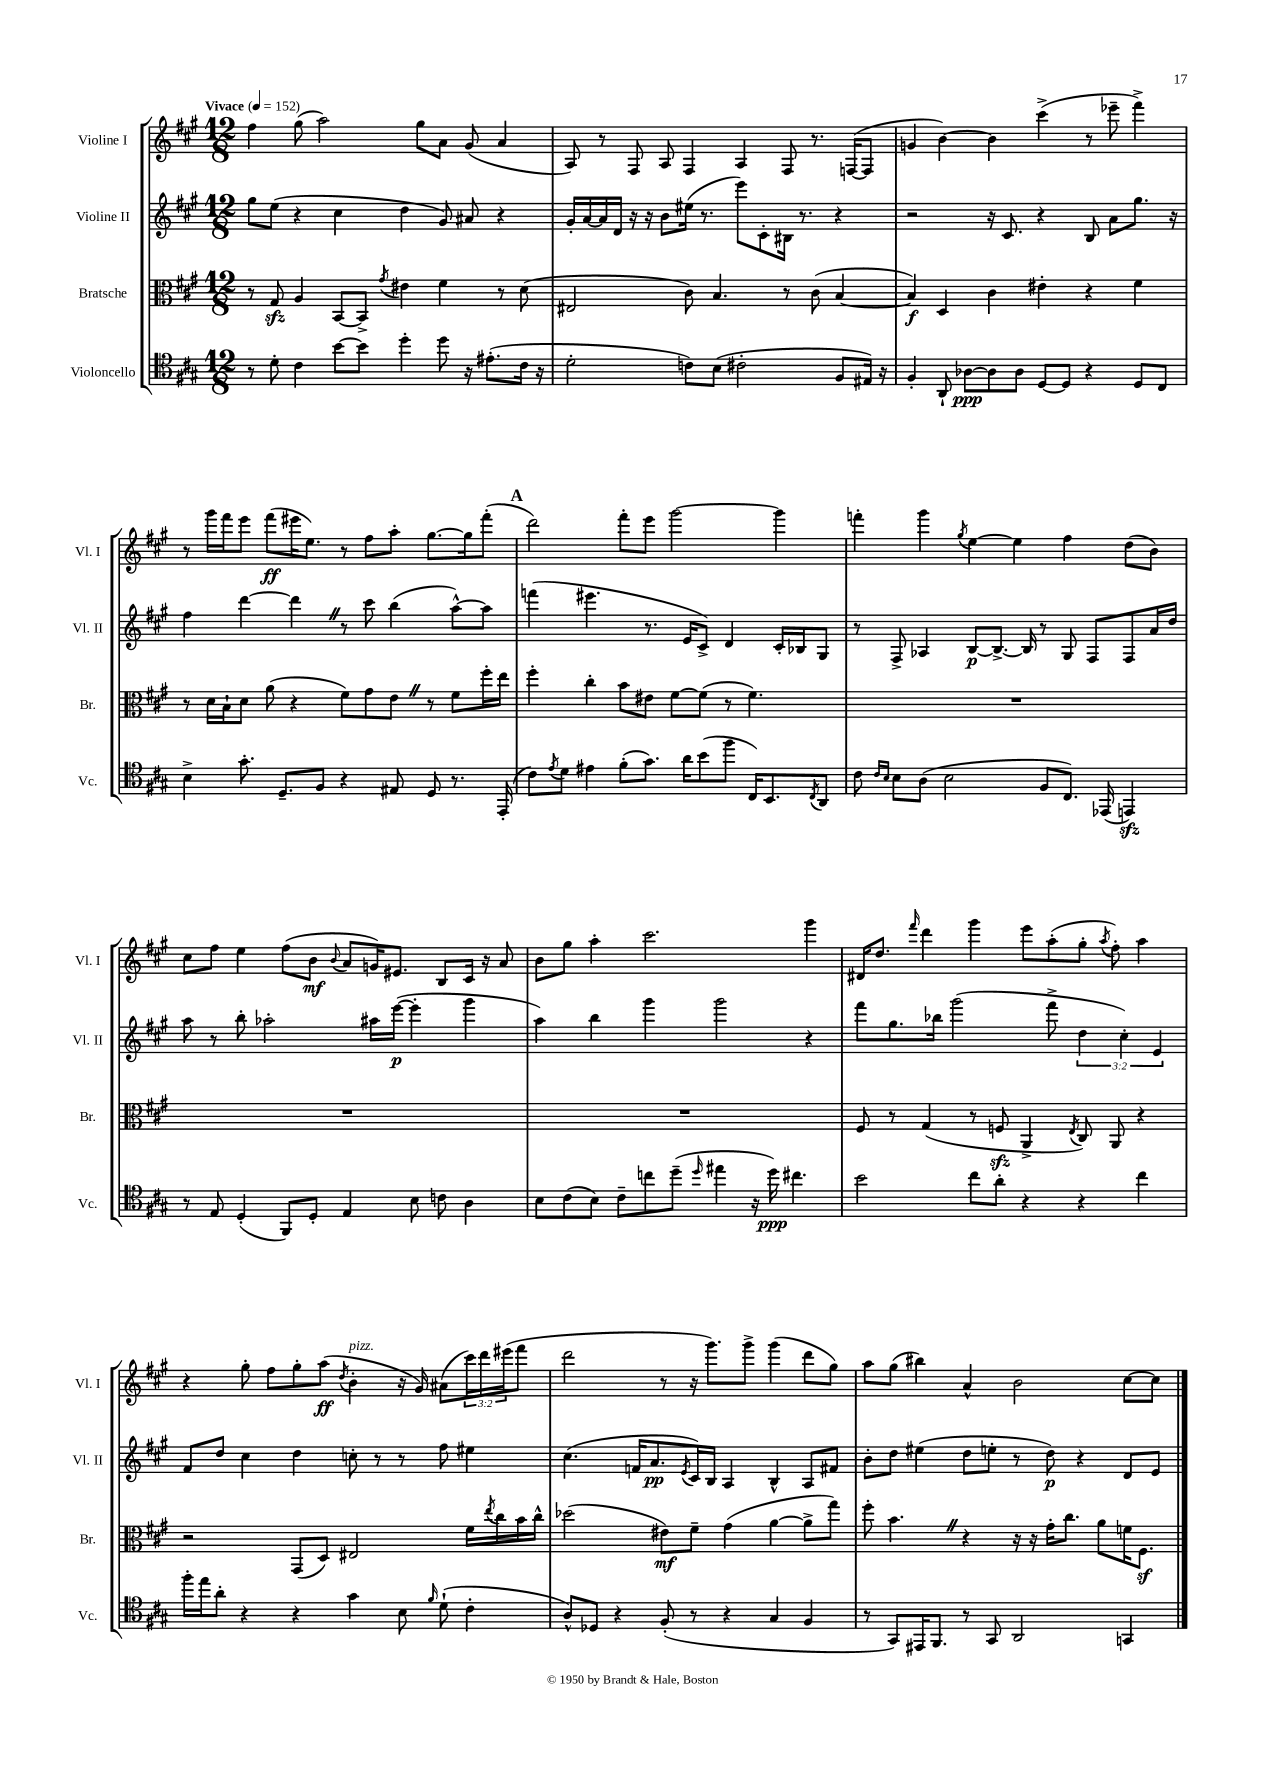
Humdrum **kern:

**kern	**dynam	**kern	**dynam	**kern	**dynam	**kern	**dynam
*part4	*part4	*part3	*part3	*part2	*part2	*part1	*part1
*staff4	*staff4	*staff3	*staff3	*staff2	*staff2	*staff1	*staff1
*I"Violoncello	*	*I"Bratsche	*	*I"Violine II	*	*I"Violine I	*
*I'Vc.	*	*I'Br.	*	*I'Vl. II	*	*I'Vl. I	*
*clefC4	*	*clefC3	*	*clefG2	*	*clefG2	*
*k[f#c#g#]	*	*k[f#c#g#]	*	*k[f#c#g#]	*	*k[f#c#g#]	*
*M12/8	*	*M12/8	*	*M12/8	*	*M12/8	*
*MM152	*	*MM152	*	*MM152	*	*MM152	*
=1	=1	=1	=1	=1	=1	=1	=1
!	!	!	!	!	!	!LO:TX:a:B:t=Vivace	!
8r	.	8r	.	8gg#\L	.	4ff#\	.
8d'\	.	8G#zz/	.	(8ee\J	.	.	.
4c#\	.	4A/	.	4r	.	(8gg#\	.
.	.	.	.	.	.	2aa\)	.
[8b\L	.	[8BB/L	.	4cc#\	.	.	.
8b\J]	.	8BB^/J]	.	.	.	.	.
.	.	8qg#/	.	.	.	.	.
4dd'\	.	4e#X\	.	4dd\	.	.	.
.	.	.	.	.	.	8gg#\L	.
8dd\	.	4f#\	.	8g#/)	.	8a\J	.
16r	.	.	.	8a#X/	.	(8g#/	.
(8.e#X'\L	.	.	.	.	.	.	.
.	.	8r	.	4r	.	4a/	.
16c#\Jk	.	(8d\	.	.	.	.	.
16r	.	.	.	.	.	.	.
=2	=2	=2	=2	=2	=2	=2	=2
2d'\	.	2E#X/	.	16g#'/LL	.	8A/)	.
.	.	.	.	[16a/	.	.	.
.	.	.	.	16a/]	.	8r	.
.	.	.	.	16d/JJ	.	.	.
.	.	.	.	16r	.	8F#/	.
.	.	.	.	16r	.	.	.
.	.	.	.	8b\L	.	8A/	.
8cn\L)	.	8c#\)	.	(16ee#X\Jk	.	4F#/	.
.	.	.	.	8.r	.	.	.
(8B\J	.	4.B/	.	.	.	.	.
2c#X'\	.	.	.	8eee\L)	.	4A/	.
.	.	.	.	8c#'\	.	.	.
.	.	8r	.	16B#X\Jk	.	8F#/	.
.	.	.	.	8.r	.	.	.
.	.	(8c#\	.	.	.	8.r	.
8F#/L	.	[4B/	.	4r	.	.	.
.	.	.	.	.	.	([16Fn/KL	.
16E#X/Jk)	.	.	.	.	.	8F/J]	.
16r	.	.	.	.	.	.	.
=3	=3	=3	=3	=3	=3	=3	=3
4F#'/	.	4B/])	f	2r	.	4gn/	.
8AA`/	.	4D/	.	.	.	[4b\)	.
[8A-X\L	ppp	.	.	.	.	.	.
8A-\]	.	4c#\	.	16r	.	4b\]	.
.	.	.	.	8.c#/	.	.	.
8A-\J	.	.	.	.	.	.	.
[8D/L	.	4e#X'\	.	4r	.	(4ccc#^\	.
8D/J]	.	.	.	.	.	.	.
4r	.	4r	.	8B/	.	8r	.
.	.	.	.	8a\L	.	8eee-X~\	.
8D/L	.	4f#\	.	8.gg#\J	.	4fff#^\)	.
8C#/J	.	.	.	.	.	.	.
.	.	.	.	16r	.	.	.
!!LO:LB:g=z
=4	=4	=4	=4	=4	=4	=4	=4
4B^\	.	8r	.	4ff#\	.	8r	.
.	.	16d\LL	.	.	.	16ggg#\LL	.
.	.	16B`\J	.	.	.	16fff#\J	.
8.g#'\	.	8d\J	.	[4ddd\	.	8eee\J	.
.	.	(8a\	.	.	.	(8fff#\L	ff
8.D~/L	.	.	.	.	.	.	.
.	.	4r	.	4dddZ\]	.	16eee#X\K	.
.	.	.	.	.	.	8.ee\J)	.
8F#/J	.	.	.	.	.	.	.
4r	.	8f#\L)	.	8r	.	8r	.
.	.	8g#\	.	8ccc#\	.	8ff#\L	.
8E#X/	.	8eZ\J	.	(4bb\	.	8aa'\J	.
8D/	.	8r	.	.	.	[8.gg#\L	.
8.r	.	8f#\L	.	[8aa^^\L)	.	.	.
.	.	.	.	.	.	16gg#\k]	.
.	.	16ff#'\L	.	8aa\J]	.	(8fff#'\J	.
(16EE'/	.	16ee\JJ	.	.	.	.	.
!!LO:REH:place=s1:t=A
=5	=5	=5	=5	=5	=5	=5	=5
8c#\L)	.	4ff#'\	.	(4fffn\	.	2ddd\)	.
8qe/	.	.	.	.	.	.	.
8d\J	.	.	.	.	.	.	.
4e#X\	.	4cc#'\	.	4.eee#X\	.	.	.
(8f#'\L	.	8b\L	.	.	.	8fff#'\L	.
8.g#\J)	.	8e#X\J	.	8.r	.	8eee\J	.
.	.	[8f#\L	.	.	.	[2ggg#\	.
16a\KL	.	.	.	16e/KL	.	.	.
(8b\	.	(8f#\J]	.	8c#^/J)	.	.	.
8ff#\J	.	8r	.	4d/	.	.	.
16C#/KL)	.	4.f#\)	.	.	.	.	.
8.BB/	.	.	.	.	.	.	.
.	.	.	.	16c#'/LL	.	4ggg#\]	.
.	.	.	.	16B-X/J	.	.	.
8qC#/	.	.	.	.	.	.	.
8AA/J	.	.	.	8G#/J	.	.	.
=6	=6	=6	=6	=6	=6	=6	=6
8c#\	.	1.r	.	8r	.	4fffn'\	.
16qqc#/LL	.	.	.	.	.	.	.
16qqB/JJ	.	.	.	.	.	.	.
8B\L	.	.	.	8F#^/	.	.	.
(8A\J	.	.	.	4A-X/	.	4ggg#\	.
2B\	.	.	.	.	.	.	.
.	.	.	.	.	.	8qgg#/	.
.	.	.	.	[8B/L	p	[4ee\	.
.	.	.	.	8.B^/J_	.	.	.
.	.	.	.	.	.	4ee\]	.
.	.	.	.	16B/]	.	.	.
8F#/L	.	.	.	8r	.	.	.
8.C#/J)	.	.	.	8G#/	.	4ff#\	.
.	.	.	.	8F#/L	.	.	.
(16EE-X/	.	.	.	.	.	.	.
4EEnzz/)	.	.	.	8F#/	.	(8dd\L	.
.	.	.	.	16a/L	.	8b\J)	.
.	.	.	.	16dd/JJ	.	.	.
!!LO:LB:g=z
=7	=7	=7	=7	=7	=7	=7	=7
8r	.	1.r	.	8aa\	.	8cc#\L	.
8E/	.	.	.	8r	.	8ff#\J	.
(4D'/	.	.	.	8bb'\	.	4ee\	.
.	.	.	.	2aa-X'\	.	.	.
8FF#/L)	.	.	.	.	.	(8ff#\L	.
8D'/J	.	.	.	.	.	8b\J	mf
.	.	.	.	.	.	8qqb/	.
4E/	.	.	.	.	.	8a/L	.
.	.	.	.	16aa#X\LL	.	16gn/K)	.
.	.	.	.	([16eee\JJ	p	8.e#X/J	.
8B\	.	.	.	4eee'\]	.	.	.
8cn\	.	.	.	.	.	8B/L	.
4A\	.	.	.	4ggg#\	.	16c#/Jk	.
.	.	.	.	.	.	16r	.
.	.	.	.	.	.	8a/	.
=8	=8	=8	=8	=8	=8	=8	=8
8B\L	.	1.r	.	4aa\)	.	8b\L	.
(8c#\	.	.	.	.	.	8gg#\J	.
8B\J)	.	.	.	4bb\	.	4aa'\	.
8c#~\L	.	.	.	.	.	.	.
8ccn\	.	.	.	4ggg#\	.	2.ccc#\	.
(8dd~\J	.	.	.	.	.	.	.
16qqdd/	.	.	.	.	.	.	.
4ee#X\	.	.	.	2ggg#\	.	.	.
16r	.	.	.	.	.	.	.
16dd\)	ppp	.	.	.	.	.	.
4.cc#X\	.	.	.	.	.	.	.
.	.	.	.	4r	.	4ggg#\	.
=9	=9	=9	=9	=9	=9	=9	=9
2b\	.	8F#/	.	8fff#\L	.	16d#X/KL	.
.	.	.	.	.	.	8.dd/J	.
.	.	8r	.	8.gg#\	.	.	.
.	.	.	.	.	.	16qqfff#/	.
.	.	(4G#/	.	.	.	4ddd\	.
.	.	.	.	16bb-X\Jk	.	.	.
.	.	.	.	(2ggg#\	.	.	.
8cc#\L	.	8r	.	.	.	4ggg#\	.
8a'\J	.	8Fnzz/	.	.	.	.	.
4r	.	4AA^/	.	.	.	8eee\L	.
.	.	.	.	8fff#^\	.	(8aa'\	.
.	.	8qE/	.	.	.	.	.
4r	.	8C#/)	.	6dd\	.	8gg#'\J	.
.	.	.	.	.	.	8qaa/	.
.	.	8AA/	.	.	.	8ff#'\)	.
.	.	.	.	6cc#'\)	.	.	.
4cc#\	.	4r	.	.	.	4aa\	.
.	.	.	.	6e/	.	.	.
!!LO:LB:g=z
=10	=10	=10	=10	=10	=10	=10	=10
16ff#'\LL	.	2r	.	8f#/L	.	4r	.
16ee\J	.	.	.	.	.	.	.
8a'\J	.	.	.	8dd/J	.	.	.
4r	.	.	.	4cc#\	.	8gg#'\	.
.	.	.	.	.	.	8ff#\L	.
4r	.	(8GG#/L	.	4dd\	.	8gg#'\	.
.	.	8D/J)	.	.	.	(8aa\J	ff
.	.	.	.	.	.	8qdd/	.
!	!	!	!	!	!	!LO:TX:a:i:t=pizz.	!
4g#\	.	2E#X/	.	8ccn'\	.	4b'\	.
.	.	.	.	8r	.	.	.
8B\	.	.	.	8r	.	16r	.
.	.	.	.	.	.	16g#/)	.
16qqf#/	.	.	.	.	.	.	.
(8d`\	.	.	.	8ff#\	.	(8a#X\L	.
4c#'\	.	16f#\LL	.	4ee#X\	.	24ccc#\L)	.
.	.	.	.	.	.	24ddd\	.
.	.	8qee/	.	.	.	.	.
.	.	16cc#\	.	.	.	.	.
.	.	.	.	.	.	(24eee#X\J	.
.	.	16b\	.	.	.	8fff#\J	.
.	.	16cc#^^\JJ	.	.	.	.	.
=11	=11	=11	=11	=11	=11	=11	=11
8A^^/L)	.	(2dd-X\	.	(4.cc#\	.	2ddd\	.
8D-X/J	.	.	.	.	.	.	.
4r	.	.	.	.	.	.	.
.	.	.	.	16fn/KL	.	.	.
.	.	.	.	8.a/	pp	.	.
(8F#'/	.	8e#X\L)	mf	.	.	8r	.
.	.	.	.	8qe/	.	.	.
8r	.	8f#~\J	.	16c#/L)	.	16r	.
.	.	.	.	16B/JJ	.	8.ggg#\L)	.
4r	.	(4g#\	.	4A/	.	.	.
.	.	.	.	.	.	8ggg#^\J	.
4G#/	.	[4a\	.	4B^^/	.	(4ggg#\	.
4F#/	.	8a^\L]	.	8A/L	.	8ddd\L	.
.	.	8gg#\J)	.	8f#X/J	.	8gg#\J)	.
=12	=12	=12	=12	=12	=12	=12	=12
8r	.	8ff#'\	.	8b'\L	.	8aa\L	.
8GG#/L)	.	4.bZ\	.	8dd\J	.	(8gg#\J	.
16EE#X/K	.	.	.	(4ee#X\	.	4bb#X\)	.
8.FF#/J	.	.	.	.	.	.	.
8r	.	4r	.	8dd\L	.	4a^^/	.
8GG#/	.	.	.	8een'\J	.	.	.
2AA/	.	16r	.	8r	.	2b\	.
.	.	16r	.	.	.	.	.
.	.	16g#'\KL	.	8dd\)	p	.	.
.	.	8.cc#\J	.	.	.	.	.
.	.	.	.	4r	.	.	.
.	.	8a\L	.	.	.	.	.
4GGn/	.	16fn\K	.	8d/L	.	[8cc#\L	.
.	.	8.F#z\J	.	.	.	.	.
.	.	.	.	8e/J	.	8cc#\J]	.
==	==	==	==	==	==	==	==
*-	*-	*-	*-	*-	*-	*-	*-
